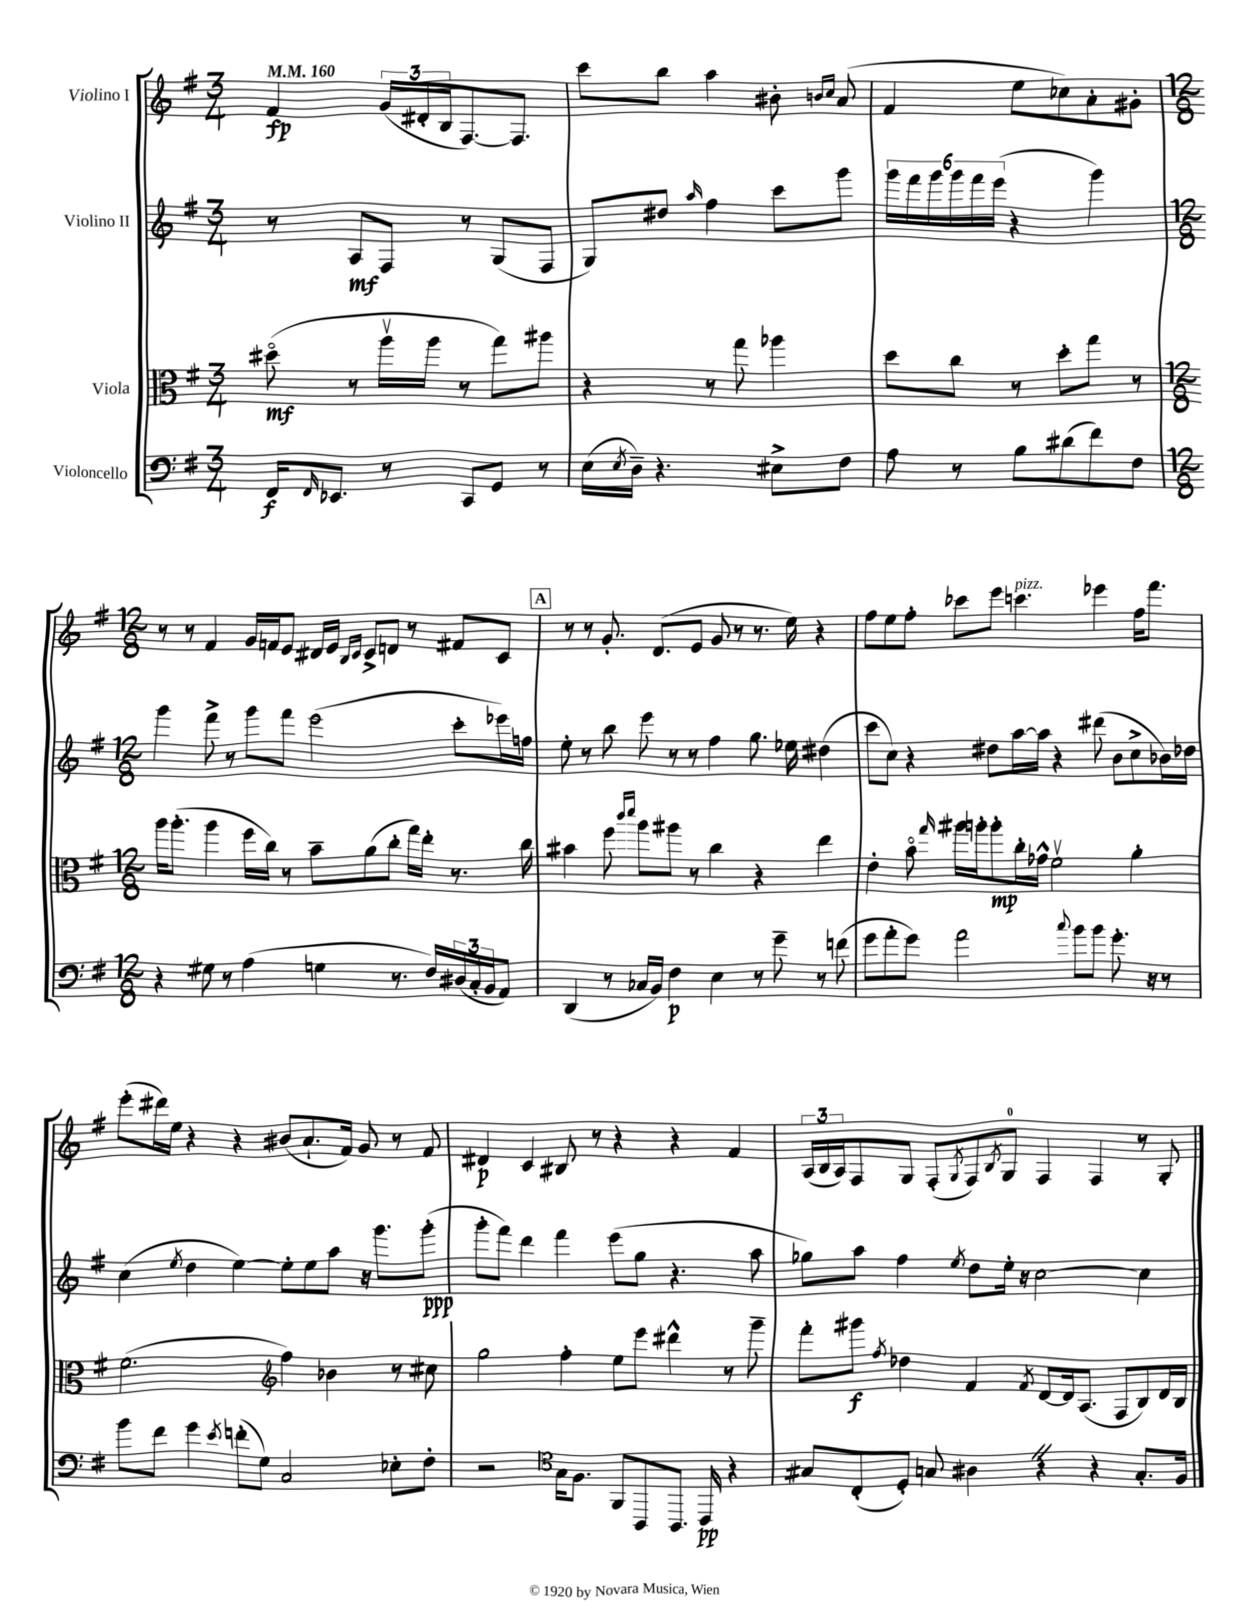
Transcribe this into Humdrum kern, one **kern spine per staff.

**kern	**dynam	**kern	**dynam	**kern	**dynam	**kern	**dynam
*part4	*part4	*part3	*part3	*part2	*part2	*part1	*part1
*staff4	*staff4	*staff3	*staff3	*staff2	*staff2	*staff1	*staff1
*I"Violoncello	*	*I"Viola	*	*I"Violino II	*	*I"Violino I	*
*clefF4	*	*clefC3	*	*clefG2	*	*clefG2	*
*k[f#]	*	*k[f#]	*	*k[f#]	*	*k[f#]	*
*M3/4	*	*M3/4	*	*M3/4	*	*M3/4	*
*MM160	*	*MM160	*	*MM160	*	*MM160	*
=1	=1	=1	=1	=1	=1	=1	=1
16FF#/KL	f	(8dd#X\	mf	8r	.	4f#/	fp
16qqFF#/	.	.	.	.	.	.	.
8.EE-X/J	.	.	.	.	.	.	.
.	.	8r	.	8A/L	mf	.	.
8r	.	16aav\LL	.	8F#/J	.	(24g/LL	.
.	.	.	.	.	.	24d#X'/	.
.	.	16aa\JJ	.	.	.	.	.
.	.	.	.	.	.	24B/J	.
8CC/L	.	8r	.	8r	.	[8.F#/)	.
8GG/J	.	8gg\L)	.	(8G/L	.	.	.
.	.	.	.	.	.	8.F#/J]	.
8r	.	8aa#X\J	.	8F#/J	.	.	.
=2	=2	=2	=2	=2	=2	=2	=2
(16E\LL	.	4r	.	8G/L)	.	8ccc\L	.
8qE/	.	.	.	.	.	.	.
16D~\JJ)	.	.	.	.	.	.	.
4.r	.	.	.	8dd#X/J	.	8bb\J	.
.	.	.	.	16qqaa/	.	.	.
.	.	8r	.	4ff#\	.	4aa\	.
.	.	8gg\	.	.	.	.	.
8E#X^\L	.	4aa-X\	.	8ccc\L	.	8b#X'\	.
.	.	.	.	.	.	16qqbn/LL	.
.	.	.	.	.	.	16qqcc/JJ	.
8F#\J	.	.	.	8ggg\J	.	(8a/	.
=3	=3	=3	=3	=3	=3	=3	=3
8A\	.	8dd\L	.	24ggg\LL	.	4f#/	.
.	.	.	.	24fff#\	.	.	.
.	.	.	.	24ggg\	.	.	.
8r	.	8cc\J	.	24ggg\	.	.	.
.	.	.	.	24fff#\	.	.	.
.	.	.	.	(24eee\JJ	.	.	.
8B\L	.	8r	.	4r	.	8ee\L	.
(8d#X\	.	8dd'\L	.	.	.	8cc-X\)	.
8f#\)	.	8gg\J	.	4ggg\)	.	8a'\	.
8F#\J	.	8r	.	.	.	8g#X'\J	.
!!LO:LB:g=z
=4	=4	=4	=4	=4	=4	=4	=4
*M12/8	*	*M12/8	*	*M12/8	*	*M12/8	*
4r	.	16aa\KL	.	4ggg\	.	8r	.
.	.	(8.aa'\J	.	.	.	.	.
.	.	.	.	.	.	8r	.
8G#X\	.	4aa\	.	8fff#^\	.	4f#/	.
8r	.	.	.	8r	.	.	.
(4A\	.	16ff#\LL	.	8ggg\L	.	16g/LL	.
.	.	16cc\JJ)	.	.	.	16fn/J	.
.	.	8r	.	8fff#\J	.	8e/J	.
4Gn\	.	8b~\L	.	(2eee\	.	16d#X/LL	.
.	.	.	.	.	.	16e/JJ	.
.	.	.	.	.	.	16qqB/LL	.
.	.	.	.	.	.	16qqc/JJ	.
.	.	(8a\	.	.	.	8c^/L	.
8.r	.	8cc'\J	.	.	.	8dn/J	.
.	.	16gg\LL)	.	.	.	8r	.
16F#/LL)	.	16ee'\JJ	.	.	.	.	.
(24D#X/	.	8.r	.	8ccc'\L	.	8f#X/L	.
24C'/	.	.	.	.	.	.	.
24BB/J	.	.	.	.	.	.	.
8AA/J)	.	.	.	16eee-X\L)	.	8c/J	.
.	.	16cc\	.	16ffn\JJ	.	.	.
!!LO:REH:place=s1:t=A
=5	=5	=5	=5	=5	=5	=5	=5
(4DD/	.	4b#X\	.	8ee'\	.	8r	.
.	.	.	.	8r	.	8r	.
8r	.	8ff#\	.	8bb\	.	8.g'/	.
.	.	16qqccc/LL	.	.	.	.	.
.	.	16qqddd/JJ	.	.	.	.	.
16C-X/LL	.	8aa\L	.	8eee\	.	.	.
16BB/JJ)	.	.	.	.	.	(8.d/L	.
4F#\	p	8aa#X\J	.	8r	.	.	.
.	.	8r	.	8r	.	8e/J	.
4E\	.	4cc\	.	4ff#\	.	8g/	.
.	.	.	.	.	.	8r	.
8r	.	4r	.	8.gg\	.	8.r	.
8g~\	.	.	.	.	.	.	.
.	.	.	.	16ee-X\	.	16ee\)	.
8r	.	4ee\	.	(4dd#X\	.	4r	.
(8fn\	.	.	.	.	.	.	.
=6	=6	=6	=6	=6	=6	=6	=6
8g\L	.	4e'\	.	8ccc\L	.	8ff#\L	.
8a'\	.	.	.	8cc\J)	.	8ee\	.
8g\J)	.	8b\	.	4r	.	8ff#'\J	.
.	.	16qqgg/	.	.	.	.	.
2a\	.	16aa#X\LL	.	.	.	8ccc-X\L	.
.	.	16aan'\J	.	.	.	.	.
.	.	8aa'\	mp	8dd#X\L	.	8eee\J	.
!	!	!	!	!	!	!LO:TX:a:i:t=pizz.	!
.	.	16cc'\L	.	[16aa\L	.	4.cccn\	.
.	.	16g-X^^\JJ	.	16aa\JJ]	.	.	.
.	.	2f#v\	.	4r	.	.	.
8qqcc/	.	.	.	.	.	.	.
8b\L	.	.	.	.	.	.	.
8b\J	.	.	.	(8ddd#X\	.	4eee-X\	.
8.g'\	.	.	.	8b\L	.	.	.
.	.	4a'\	.	8cc^\	.	16ff#\KL	.
16r	.	.	.	.	.	8.fff#\J	.
8r	.	.	.	16b-X\L)	.	.	.
.	.	.	.	16dd-X\JJ	.	.	.
!!LO:LB:g=z
=7	=7	=7	=7	=7	=7	=7	=7
8b\L	.	(2.f#\	.	(4cc\	.	(8eee'\L	.
8f#\J	.	.	.	.	.	16ddd#X\L)	.
.	.	.	.	.	.	16ee\JJ	.
.	.	.	.	8qee/	.	.	.
4g\	.	.	.	4dd\	.	4r	.
8qe/	.	.	.	.	.	.	.
(8fn'\L	.	.	.	[4ee\)	.	4r	.
8G\J)	.	.	.	.	.	.	.
*	*	*clefG2	*	*	*	*	*
2C/	.	4ff#\)	.	8ee'\L]	.	(8b#X/L	.
.	.	.	.	8ee\	.	8.a`/	.
.	.	4b-X\	.	8aa\J	.	.	.
.	.	.	.	.	.	16f#/Jk)	.
.	.	.	.	16r	.	8g/	.
.	.	.	.	8.ggg\L	.	.	.
8E-X'\L	.	8r	.	.	.	8r	.
8F#'\J	.	8cc#X\	.	(8ggg'\J	ppp	8f#/	.
=8	=8	=8	=8	=8	=8	=8	=8
2r	.	2gg\	.	8ggg'\L	.	4d#X/	p
.	.	.	.	8fff#\J)	.	.	.
.	.	.	.	4ddd\	.	4c/	.
16G\KL	.	4ff#'\	.	4fff#\	.	8B#X/	.
8.F#\J	.	.	.	.	.	.	.
.	.	.	.	.	.	8r	.
8FF#/L	.	8ee\L	.	(8eee\L	.	4r	.
8AAA/	.	8eee\J	.	8gg\J	.	.	.
8.AAA/J	.	4ddd#X^^\	.	4.r	.	4r	.
16CC/	pp	.	.	.	.	.	.
4r	.	8r	.	.	.	4f#/	.
.	.	8ggg~\	.	8aa\	.	.	.
=9	=9	=9	=9	=9	=9	=9	=9
*clefC4	*	*	*	*	*	*	*
8G#X/L	.	8fff#'\L	.	8gg-X\L)	.	(24A/LL	.
.	.	.	.	.	.	24B/	.
.	.	.	.	.	.	24A/J)	.
(8C'/	.	8ggg#X\J	f	8aa\J	.	8F#/	.
.	.	8qff#/	.	.	.	.	.
8D'/J)	.	4dd-X\	.	4ff#\	.	8G/J	.
8Gn/	.	.	.	.	.	(8F#'/L	.
.	.	.	.	8qee/	.	8qG/	.
4A#XZ\	.	4f#/	.	8dd\L	.	8F#/)	.
.	.	.	.	.	.	8qB/	.
.	.	.	.	16ee'\Jk	.	8G/J	.
.	.	.	.	16r	.	.	.
.	.	8qf#/	.	.	.	.	.
4r	.	[8d/L	.	[2cc\	.	4F#/	.
.	.	16d/k]	.	.	.	.	.
.	.	(8.A/J	.	.	.	.	.
4r	.	.	.	.	.	4F#/	.
.	.	8F#/L	.	.	.	.	.
8.G'/L	.	8B/)	.	4cc\]	.	8r	.
.	.	16d/L	.	.	.	8G'/	.
16F#/Jk	.	16B/JJ	.	.	.	.	.
==	==	==	==	==	==	==	==
*-	*-	*-	*-	*-	*-	*-	*-
